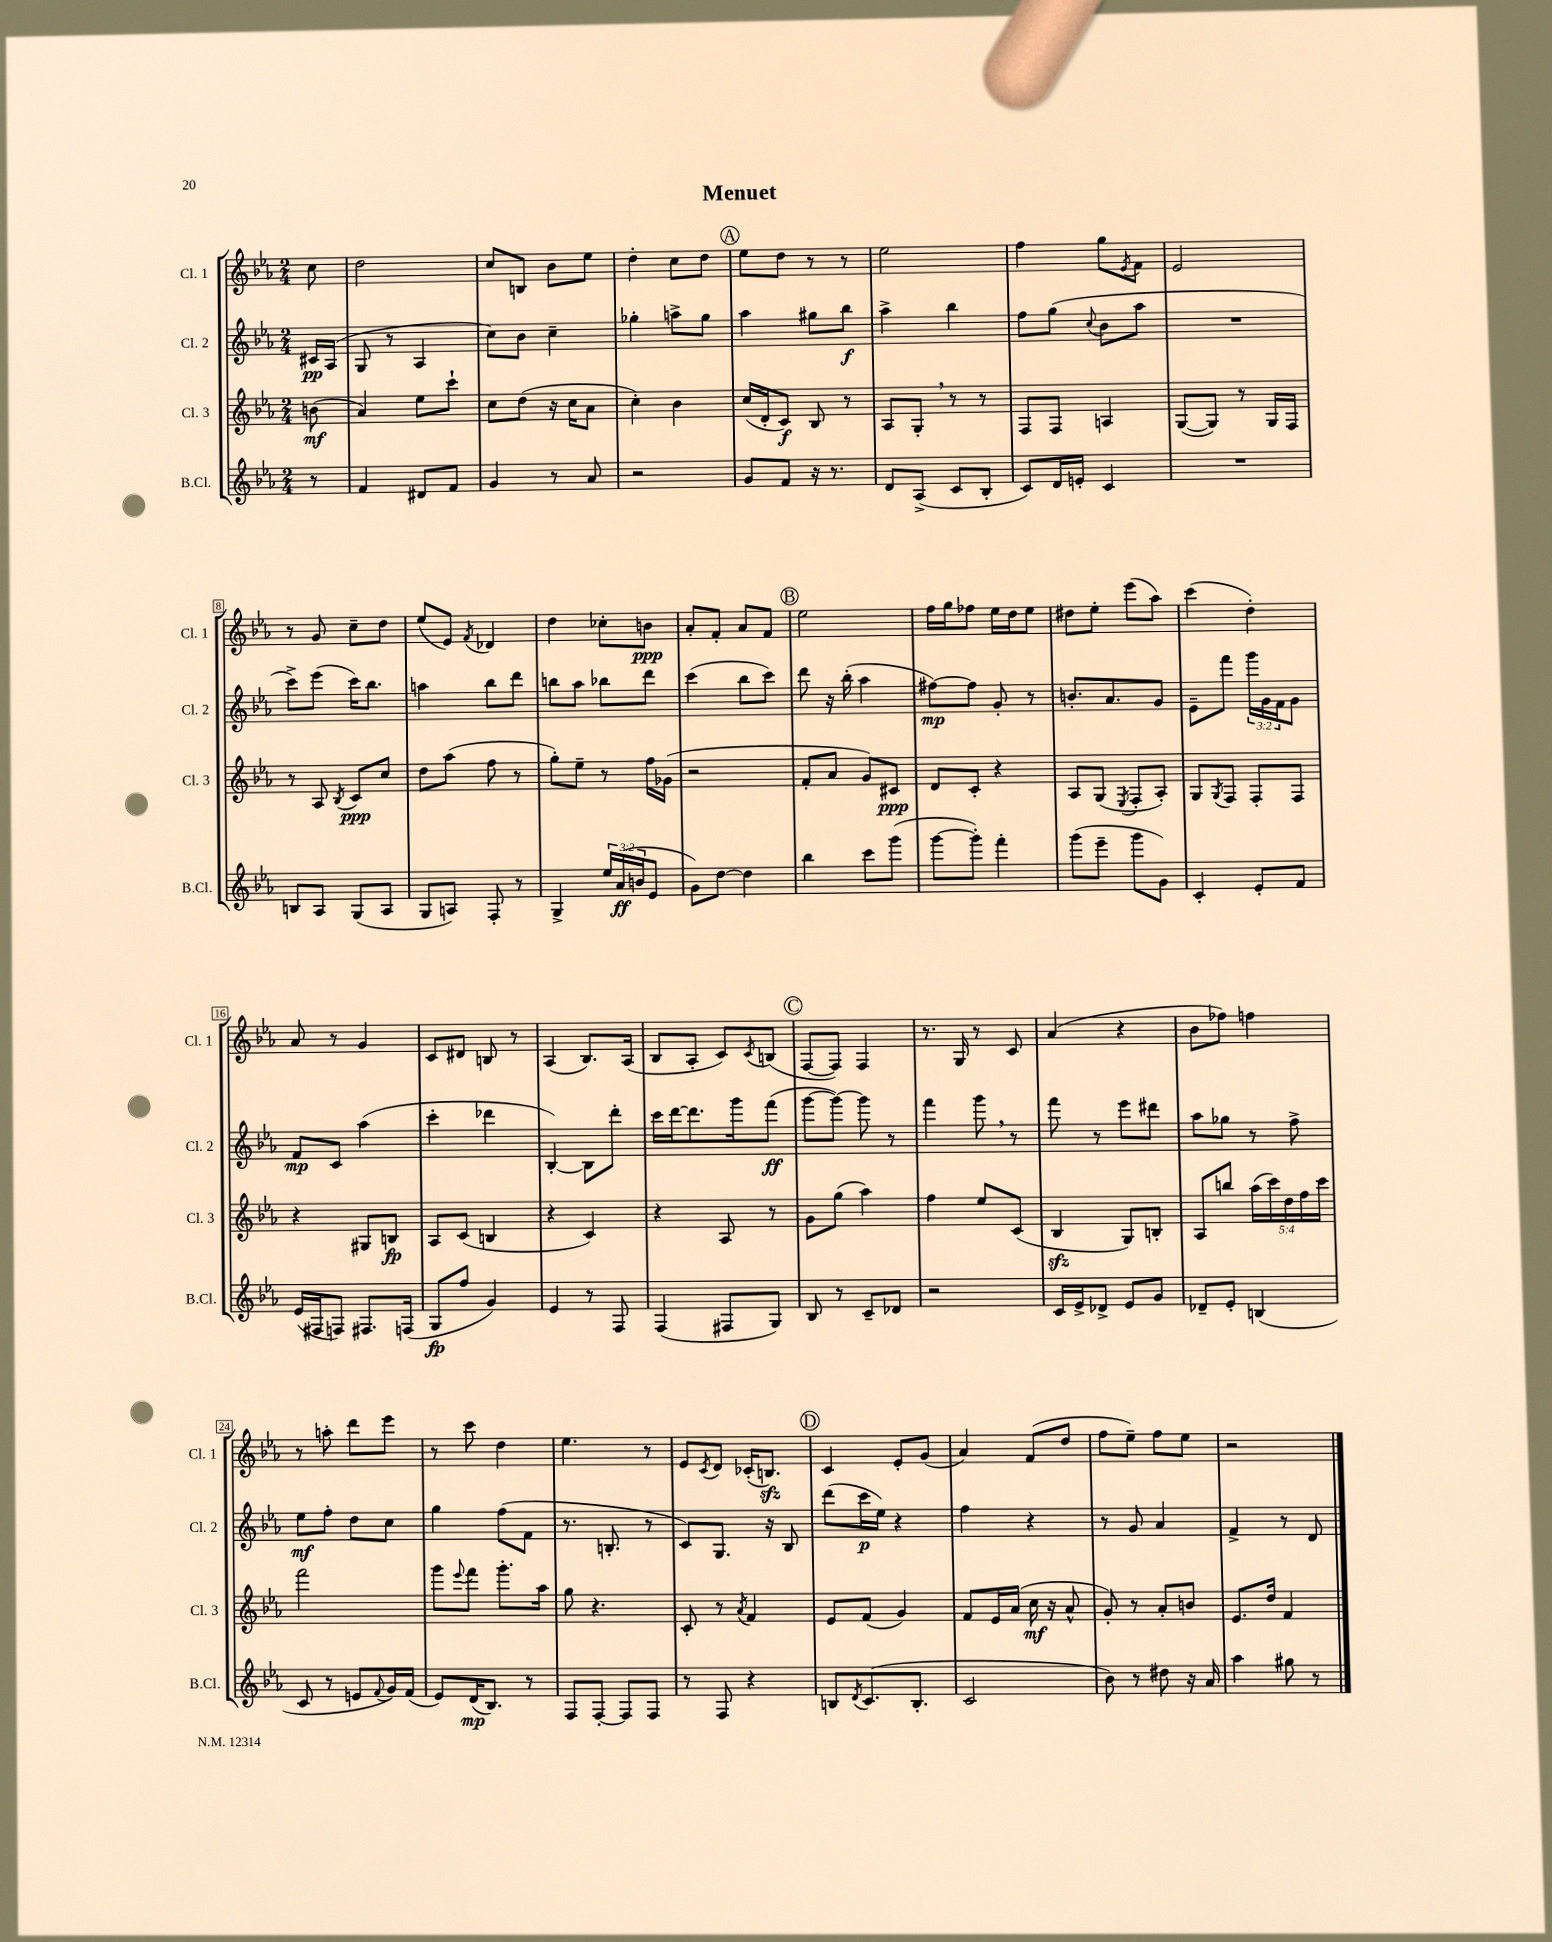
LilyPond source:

\header { title = "Menuet" }
<<
\new StaffGroup <<
\new Staff = "s0" \with { instrumentName = "Cl. 1" shortInstrumentName = "Cl. 1" } {
    \clef treble \key ees \major \numericTimeSignature \time 2/4 \partial 8
    c''8 |
    d''2 |
    c''8 b8 bes'8 ees''8 |
    d''4-. c''8 d''8 |
    \mark \markup { \circle "A" } ees''8 d''8 r8 r8 |
    ees''2 |
    f''4 g''8 \acciaccatura { ees'8 } f'8 |
    ees'2 |
    r8 g'8 c''8-- d''8 |
    ees''8( ees'8) \acciaccatura { f'8 } des'4 |
    d''4 ces''8-. b'8\ppp |
    aes'8-. f'8-. aes'8 f'8 |
    \mark \markup { \circle "B" } ees''2 |
    f''16 g''16 fes''8 ees''16 d''16 ees''8 |
    dis''8 ees''8-. ees'''8( aes''8) |
    c'''4( d''4-.) |
    aes'8 r8 g'4 |
    c'8 dis'8 b8 r8 |
    aes4( bes8.) aes16( |
    bes8 aes8-. c'8) \acciaccatura { c'8 } b8( |
    \mark \markup { \circle "C" } f8~ f8) f4 |
    r8. g16 r8 c'8 |
    aes'4( r4 |
    bes'8 fes''8) f''4 |
    r8 a''8-. d'''8 ees'''8 |
    r8 c'''8 d''4 |
    ees''4. r8 |
    ees'8 \acciaccatura { c'8 } d'8 ces'16-.( b8.\sfz) |
    \mark \markup { \circle "D" } c'4 ees'8-. g'8( |
    aes'4) f'8( d''8 |
    f''8 ees''8--) f''8 ees''8 |
    r2 \bar "|." |
}
\new Staff = "s1" \with { instrumentName = "Cl. 2" shortInstrumentName = "Cl. 2" } {
    \clef treble \key ees \major \numericTimeSignature \time 2/4 \override Staff.TupletNumber.text = #tuplet-number::calc-fraction-text \partial 8
    cis'16\pp aes16( |
    g8 r8 aes4 |
    c''8) bes'8 c''4-- |
    ges''4-. a''8-> ges''8 |
    \mark \markup { \circle "A" } aes''4 gis''8 bes''8\f |
    aes''4-> bes''4 |
    f''8 g''8( \appoggiatura { c''8 } bes'8 aes''8 |
    R2 |
    c'''8->) ees'''8( c'''16) bes''8. |
    a''4 bes''8 d'''8 |
    b''8 aes''8 bes''8 d'''8 |
    c'''4( bes''8 c'''8) |
    \mark \markup { \circle "B" } d'''8 r16 bes''16-.( aes''4 |
    fis''8~\mp) fis''8 g'8-. r8 |
    b'8.-. aes'8. g'8 |
    ees'8-- f'''8 \tuplet 3/2 { g'''16 g'16 f'16 } g'8 |
    f'8\mp c'8 aes''4( |
    c'''4-. des'''4 |
    bes4~-.) bes8 d'''8-. |
    c'''16 d'''16~ d'''8. g'''16 f'''8\ff( |
    \mark \markup { \circle "C" } g'''8~ g'''8~) g'''8 r8 |
    f'''4 g'''8 \breathe r8 |
    f'''8 r8 ees'''8 dis'''8 |
    aes''8 ges''8 r8 f''8-> |
    ees''8\mf f''8-. d''8 c''8 |
    g''4 f''8( f'8 |
    r8. b8.-. r8 |
    c'8) g8. r16 bes8 |
    \mark \markup { \circle "D" } d'''8( c'''16\p ees''16) r4 |
    f''4 r4 |
    r8 g'8 aes'4 |
    f'4-> r8 d'8 \bar "|." |
}
\new Staff = "s2" \with { instrumentName = "Cl. 3" shortInstrumentName = "Cl. 3" } {
    \clef treble \key ees \major \numericTimeSignature \time 2/4 \override Staff.TupletNumber.text = #tuplet-number::calc-fraction-text \partial 8
    b'8\mf( |
    aes'4) ees''8 c'''8-! |
    c''8 d''8( r16 c''16 aes'8 |
    c''4-.) bes'4 |
    \mark \markup { \circle "A" } c''16( d'16-. c'8\f) bes8 r8 |
    aes8 g8-. \breathe r8 r8 |
    f8 f8 a4 |
    g8~( g8) r8 g16 f16 |
    r8 aes8 \acciaccatura { bes8 } c'8\ppp c''8 |
    d''8 aes''8( f''8 r8 |
    g''8-.) ees''8-- r8 f''16 ges'16( |
    r2 |
    \mark \markup { \circle "B" } f'8-. aes'8 g'8) cis'8\ppp |
    d'8 c'8-. r4 |
    aes8 g8( \acciaccatura { ees8 } f8-. aes8-.) |
    g8 \acciaccatura { g8 } f8 f8-. f8 |
    r4 gis8 b8\fp |
    aes8 c'8( b4 |
    r4 c'4) |
    r4 aes8 r8 |
    \mark \markup { \circle "C" } g'8 g''8( aes''4) |
    f''4 ees''8 c'8( |
    bes4\sfz g8) b8-. |
    aes8 b''8 \tuplet 5/4 { aes''16( c'''16) d''16 f''16 c'''16 } |
    f'''2 |
    g'''8 \appoggiatura { ees'''8 } f'''8 g'''8.-. aes''16 |
    g''8 r4. |
    c'8-. r8 \acciaccatura { aes'8 } f'4 |
    \mark \markup { \circle "D" } ees'8 f'8( g'4) |
    f'8 ees'16 aes'16( c''16\mf r16 aes'8-^ |
    g'8-.) r8 aes'8-. b'8 |
    ees'8. d''16 f'4 \bar "|." |
}
\new Staff = "s3" \with { instrumentName = "B.Cl." shortInstrumentName = "B.Cl." } {
    \clef treble \key ees \major \numericTimeSignature \time 2/4 \override Staff.TupletNumber.text = #tuplet-number::calc-fraction-text \partial 8
    r8 |
    f'4 dis'8 f'8 |
    g'4 r8 aes'8 |
    r2 |
    \mark \markup { \circle "A" } g'8 f'8 r16 r8. |
    d'8 aes8->( c'8 bes8-. |
    c'8) d'16 e'16-. c'4 |
    R2 |
    b8 aes8 g8( aes8 |
    g8 a8) f8-. r8 |
    g4-> \tuplet 3/2 { ees''16 aes'16\ff( b'16 } ees'8 |
    g'8) d''8~ d''4 |
    \mark \markup { \circle "B" } bes''4 c'''8 g'''8( |
    g'''8~ g'''8-.) f'''4-. |
    g'''8( ees'''8-- g'''8 g'8) |
    c'4-. ees'8-. f'8 |
    ees'16( fis16 f8) fis8. f16( |
    g8\fp f''8 g'4) |
    ees'4 r8 f8 |
    f4( fis8 g8) |
    \mark \markup { \circle "C" } bes8 r8 c'8-- des'8 |
    r2 |
    c'16 ees'16-> des'8-> ees'8 g'8 |
    des'8-- ees'8-. b4( |
    c'8 r8 e'8 \appoggiatura { f'8 } g'16) f'16( |
    ees'8) d'16\mp( bes8.) r8 |
    f8 f8~-. f8 f8 |
    r8 f8 r4 |
    \mark \markup { \circle "D" } b8 \acciaccatura { d'8 } c'8.( b8.-. |
    c'2 |
    bes'8) r8 dis''8 r16 aes'16 |
    aes''4 gis''8 r8 \bar "|." |
}
>>
>>
\layout { \context { \Score \override BarNumber.stencil = #(make-stencil-boxer 0.1 0.3 ly:text-interface::print) } }
